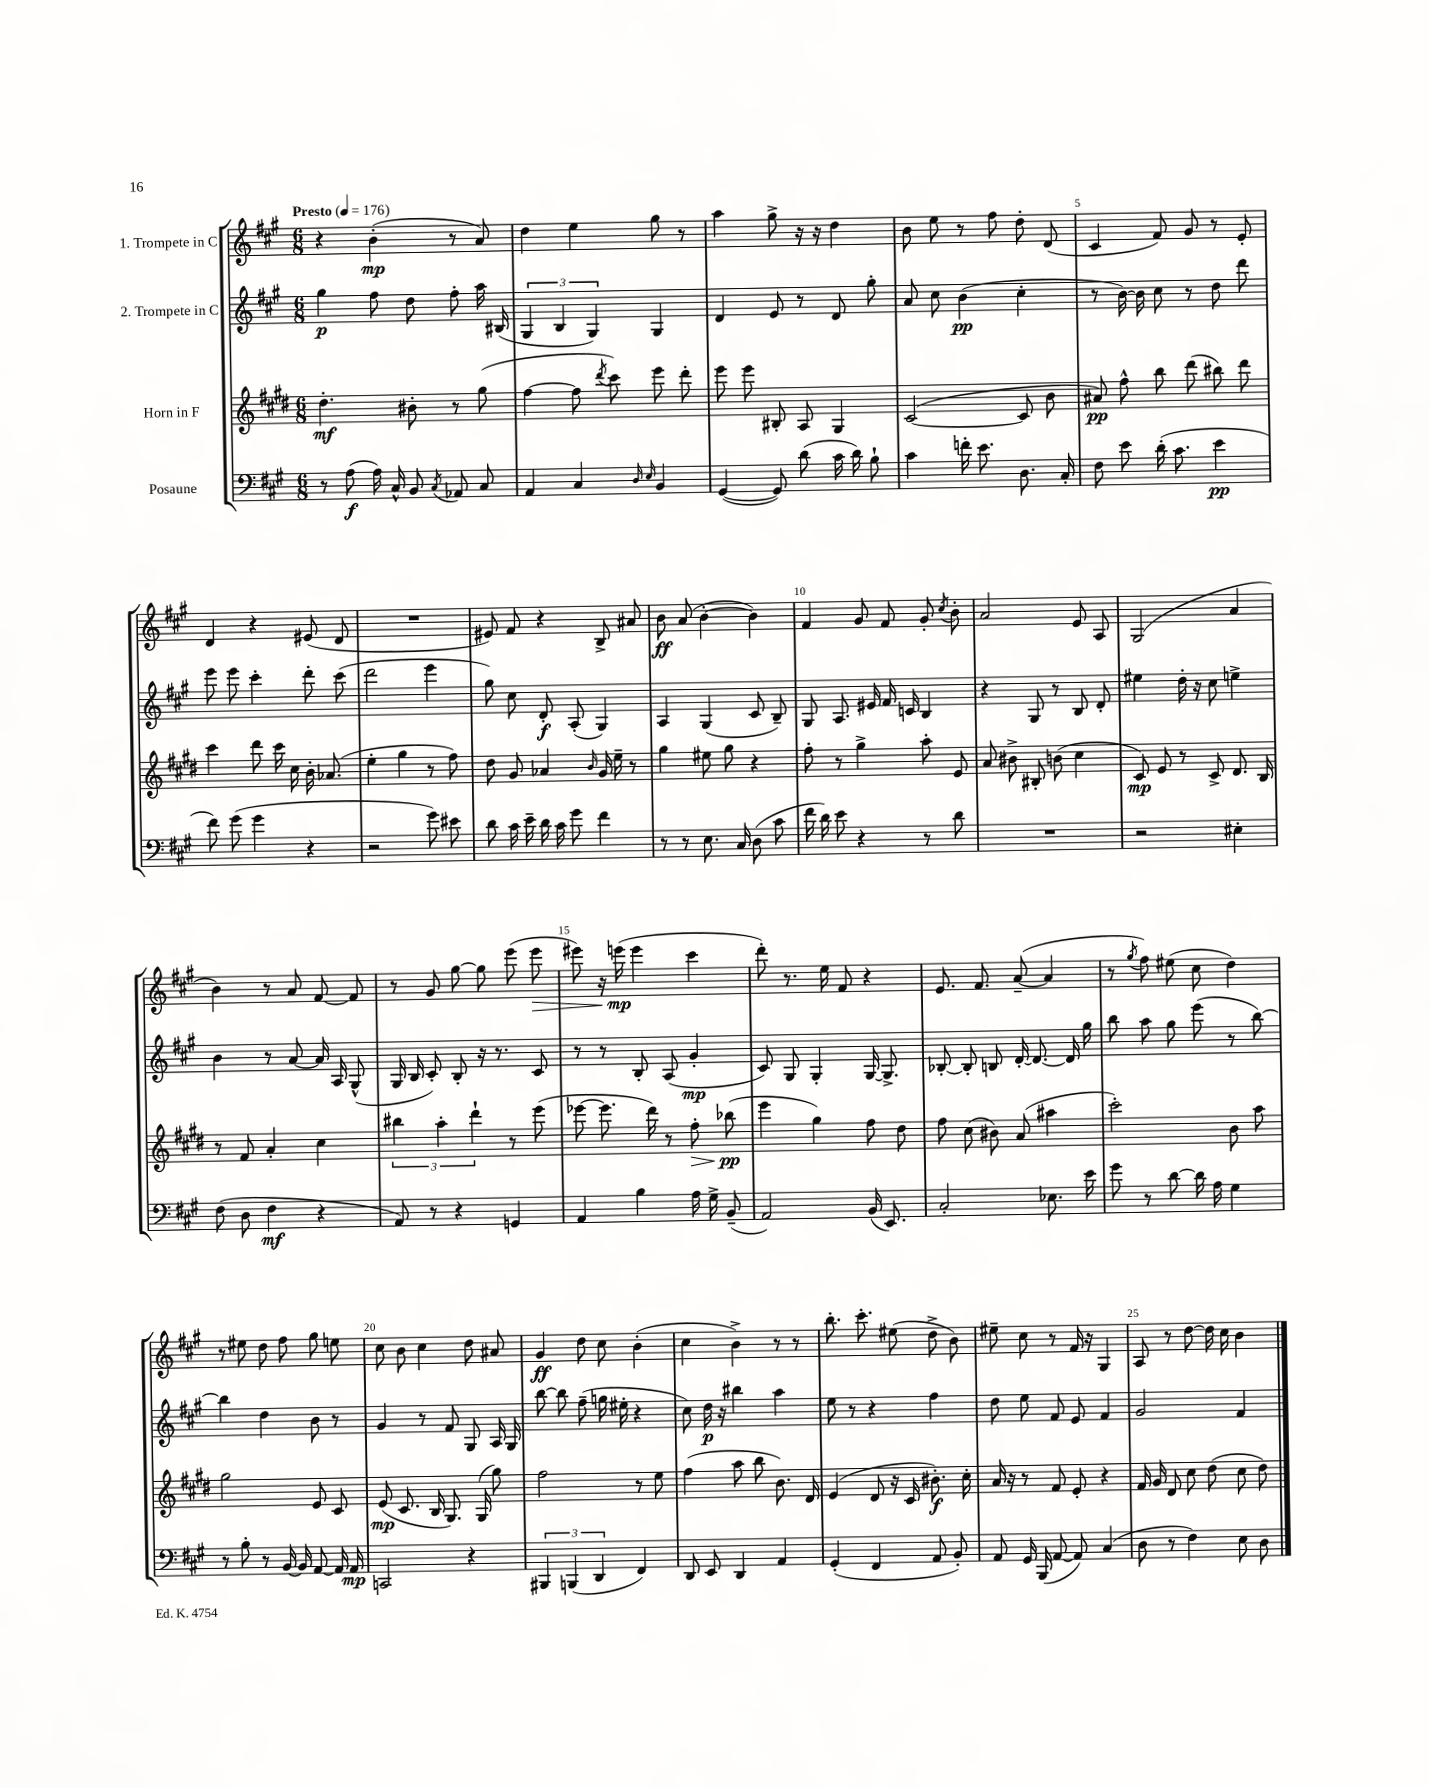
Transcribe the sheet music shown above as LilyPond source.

<<
\new StaffGroup <<
\new Staff = "s0" \with { instrumentName = "1. Trompete in C" } {
    \clef treble \key a \major \numericTimeSignature \time 6/8 \tempo "Presto" 4 = 176
    \autoBeamOff r4 b'4-.\mp( r8 a'8) |
    d''4 e''4 gis''8 r8 |
    a''4 gis''8-> r16 r16 d''4 |
    b'8 e''8 r8 fis''8 d''8-. d'8( |
    cis'4 fis'8) gis'8 r8 e'8-. |
    d'4 r4 eis'8( d'8 |
    R2. |
    eis'8) fis'8 r4 b8-> ais'8 |
    b'8\ff a'8( b'4~-. b'4) |
    fis'4 gis'8 fis'8 gis'8-. \acciaccatura { cis''8 } b'8-. |
    a'2 e'8 a8 |
    gis2( a'4 |
    b'4) r8 a'8 fis'8~ fis'8 |
    r8 gis'8 gis''8~ gis''8 e'''8( e'''8\> |
    eis'''8) r16 e'''16\mp\!( e'''4 cis'''4 |
    d'''8-.) r8. e''16 fis'8 r4 |
    e'8. fis'8. a'8~--( a'4 |
    r8 \acciaccatura { gis''8 } fis''8) eis''8( cis''8 d''4) |
    r8 eis''8 d''8 fis''8 gis''8 e''8 |
    cis''8 b'8 cis''4 d''8 ais'8 |
    gis'4\ff d''8 cis''8 b'4-.( |
    cis''4 b'4->) r8 r8 |
    b''8.-. cis'''8.-. eis''8( d''8-> b'8) |
    eis''8-- cis''8 r8 fis'16 r16 gis4 |
    a8 r8 d''8~ d''16 cis''16 b'4 \bar "|." |
}
\new Staff = "s1" \with { instrumentName = "2. Trompete in C" } {
    \clef treble \key a \major \numericTimeSignature \time 6/8
    \autoBeamOff gis''4\p fis''8 d''8 fis''8-. a''16 bis16( |
    \tuplet 3/2 { gis4 b4 gis4) } gis4 |
    d'4 e'8 r8 d'8 gis''8-. |
    a'8 cis''8 b'4\pp( cis''4-. |
    r8 b'16~) b'16 cis''8 r8 d''8 d'''8 |
    e'''8 e'''8 cis'''4-. d'''8-. cis'''8( |
    d'''2 e'''4 |
    gis''8) cis''8 d'8-.\f a8-.( gis4) |
    a4 gis4( cis'8 b8--) |
    gis8 a8. eis'16 fis'16 c'16 b4 |
    r4 gis8 r8 b8 d'8-. |
    eis''4 d''16-. r16 cis''8 e''4-> |
    b'4 r8 a'8~ a'16 a16 gis8-^( |
    gis16 b16 cis'8-.) b8-. r16 r8. cis'8 |
    r8 r8 b8-. a8( gis'4-.\mp |
    cis'8) gis8 gis4-. gis16~ gis8.-> |
    bes8~-. bes8-. b8 d'16~-. d'8.~ d'16 gis''16 |
    b''8 a''8 gis''8 e'''8( r8 b''8~) |
    b''4 d''4 b'8 r8 |
    gis'4 r8 fis'8 gis8 a16 gis16 |
    b''8~ b''8 fis''8--( g''16 eis''16-. r4 |
    cis''8) d''16\p r16 bis''4 a''4 |
    e''8 r8 r4 fis''4 |
    d''8 e''8 fis'8 e'8 fis'4 |
    gis'2 fis'4 \bar "|." |
}
\new Staff = "s2" \with { instrumentName = "Horn in F" } {
    \clef treble \key e \major \numericTimeSignature \time 6/8
    \autoBeamOff dis''4.-.\mf bis'8-. r8 gis''8( |
    fis''4~ fis''8 \acciaccatura { dis'''8 } cis'''8) e'''8 dis'''8-. |
    e'''8 e'''8 bis8-. a8 gis4 |
    cis'2~( cis'8 b'8 |
    ais'8\pp) fis''8-^ b''8 dis'''8( bis''8) dis'''8 |
    cis'''4 dis'''8 cis'''16 cis''16 b'16-. aes'8.( |
    e''4-. gis''4 r8 fis''8) |
    dis''8 gis'8 aes'4 \grace { b'16 } gis'16 e''16-- r8 |
    gis''4 eis''8 gis''8 r4 |
    fis''8-. r8 gis''4-> a''8-. e'8 |
    a'8 bis'8-> bis8-. b'8( cis''4 |
    cis'8\mp) e'8 r8 cis'8-> dis'8. b16 |
    r8 fis'8 a'4-. cis''4 |
    \tuplet 3/2 { bis''4 a''4-. dis'''4-! } r8 e'''8( |
    ees'''8~ ees'''8. dis'''16) r8 fis''8-.\> bes''8\pp\!( |
    e'''4 gis''4) fis''8 dis''8 |
    fis''8 cis''8( bis'8) a'8( ais''4 |
    cis'''2-.) b'8 a''8 |
    gis''2 e'8 cis'8 |
    e'8\mp( cis'8. b16 gis8.) gis16( gis''8) |
    fis''2 r8 e''8 |
    fis''4( a''8 b''8 b'8.) dis'16 |
    e'4( dis'8 r16 cis'16 bis'8.-.\f) cis''16-. |
    a'16 r16 r8 fis'8 e'8-. r4 |
    fis'16 gis'16 dis'8 cis''8 dis''8( cis''8 dis''8) \bar "|." |
}
\new Staff = "s3" \with { instrumentName = "Posaune" } {
    \clef bass \key a \major \numericTimeSignature \time 6/8
    \autoBeamOff r8 a8\f( a16) cis16-^ b,8 \acciaccatura { cis8 } aes,8 cis8 |
    a,4 cis4 \grace { d16 e16 } b,4 |
    gis,4~( gis,8) d'8( cis'16 d'16) b8-! |
    cis'4 f'16-. e'8. d8. cis16-. |
    fis8 e'8 d'16-.( cis'8. e'4\pp |
    fis'8) gis'8( gis'4 r4 |
    r2 gis'8) eis'8 |
    d'8 cis'16 e'16-- d'16 cis'16 gis'8 fis'4 |
    r8 r8 e8. cis16 d8( cis'8 |
    fis'16 d'16) e'8 r4 r8 d'8 |
    R2. |
    r2 eis4-. |
    fis8( d8 fis4\mf r4 |
    a,8) r8 r4 g,4 |
    a,4 b4 a16 gis16-> b,8--( |
    a,2) b,16( e,8.) |
    cis2-. ees8. e'16 |
    gis'8 r8 d'8~ d'16 a16 gis4 |
    r8 b8-. r8 b,16~ b,16 a,8~ a,16 a,16\mp |
    c,2 r4 |
    \tuplet 3/2 { bis,,4 b,,4( d,4 } fis,4) |
    d,8 e,8 d,4 a,4 |
    gis,4-.( fis,4 a,8 b,8-.) |
    a,8 gis,16 b,,16( a,8~ a,8) cis4( |
    d8 r8 fis4) e8 d8 \bar "|." |
}
>>
>>
\layout { \context { \Score \override BarNumber.break-visibility = ##(#f #t #t) barNumberVisibility = #(every-nth-bar-number-visible 5) } }
